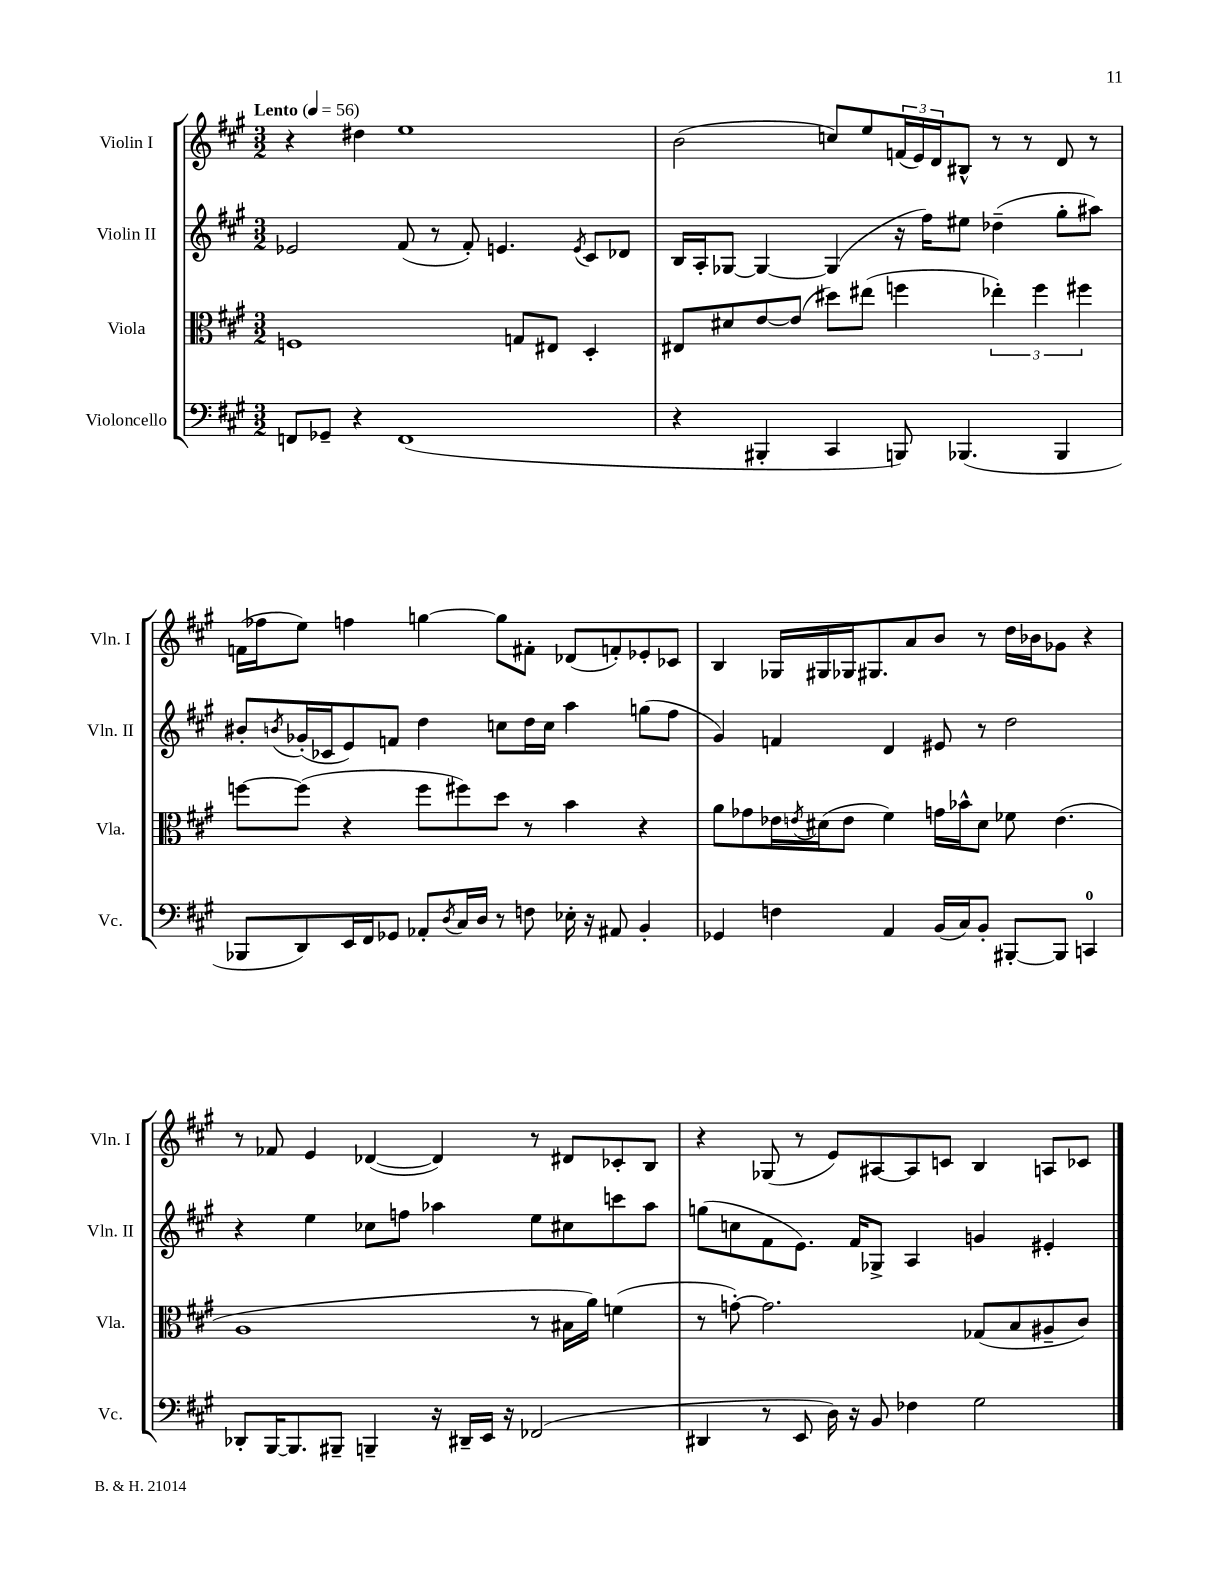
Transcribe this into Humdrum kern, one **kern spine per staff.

**kern	**kern	**kern	**kern
*part4	*part3	*part2	*part1
*staff4	*staff3	*staff2	*staff1
*I"Violoncello	*I"Viola	*I"Violin II	*I"Violin I
*I'Vc.	*I'Vla.	*I'Vln. II	*I'Vln. I
*clefF4	*clefC3	*clefG2	*clefG2
*k[f#c#g#]	*k[f#c#g#]	*k[f#c#g#]	*k[f#c#g#]
*M3/2	*M3/2	*M3/2	*M3/2
*MM56	*MM56	*MM56	*MM56
=1	=1	=1	=1
!	!	!	!LO:TX:a:B:t=Lento
8FFn/L	1Fn	2e-X/	4r
8GG-X~/J	.	.	.
4r	.	.	4dd#X\
(1FF	.	(8f#/	1ee
.	.	8r	.
.	.	8f#'/)	.
.	.	4.en/	.
.	8Gn/L	.	.
.	8E#X/J	.	.
.	.	8qe/	.
.	4D'/	8c#/L	.
.	.	8d-X/J	.
=2	=2	=2	=2
4r	8E#X/L	16B/LL	(2b\
.	.	16A'/J	.
.	8d#X/	[8G-X/J	.
4BBB#X'/	[8e/	4G-/_	.
.	(8e/J]	.	.
4CC#/	8dd#X\L)	(4G-/]	8ccn/L)
.	(8ee#X\J	.	8ee/
8BBBn/)	4ffn\	16r	(24fn/L
.	.	.	24e/)
.	.	16ff#\KL)	.
.	.	.	24d/J
(4.BBB-X/	.	8ee#X\J	8B#X^^/J
.	6ee-X'\)	(4dd-X~\	8r
.	.	.	8r
.	6ff\	.	.
4BBB-/	.	8gg#'\L	8d/
.	6ff#X\	.	.
.	.	8aa#X\J)	8r
!!LO:LB:g=z
=3	=3	=3	=3
8BBB-X/L	[8ffn\L	8b#X'/L	(16fn\LL
.	.	.	16ff-X\J
.	.	8qbn/	.
8DD/)	(8ff\J]	(16g-X'/L	8ee\J)
.	.	16c-X/J	.
16EE/L	4r	8e/)	4ffn\
16FF#/J	.	.	.
8GG-X/J	.	8fn/J	.
8AA-X'/L	8ff\L	4dd\	[4ggn\
8qD/	.	.	.
16C#/L	8ff#X\)	.	.
16D/JJ	.	.	.
8r	8dd\J	8ccn\L	8gg\L]
8Fn\	8r	16dd\L	8f#X'\J
.	.	16cc\JJ	.
16E-X'\	4b\	4aa\	(8d-X/L
16r	.	.	.
8AA#X/	.	.	8fn'/)
4BB'/	4r	(8ggn\L	8e-X'/
.	.	8ff#\J	8c-X/J
=4	=4	=4	=4
4GG-X/	8a\L	4g#/)	4B/
.	8g-X\	.	.
4Fn\	16e-X\L	4fn/	16G-X/LL
.	8qen/	.	.
.	(16d#X\J	.	16G#X/
.	8e\J	.	16G-X/J
.	.	.	8.G#X/
4AA/	4f#\)	4d/	.
.	.	.	8a/
(16BB/LL	16gn\LL	8e#X/	8b/J
16C#/J)	16b-X^^\J	.	.
8BB'/J	8d#\J	8r	8r
[8BBB#X'/L	8f-X\	2dd\	16dd\LL
.	.	.	16b-X\J
8BBB#/J]	(4.e\	.	8g-X\J
4CCn/	.	.	4r
!!LO:LB:g=z
=5	=5	=5	=5
8DD-X'/L	1A	4r	8r
[16BBB/K	.	.	8f-X/
8.BBB/]	.	.	.
.	.	4ee\	4e/
8BBB#X~/J	.	.	.
4BBBn~/	.	8cc-X\L	([4d-X/
.	.	8ffn\J	.
16r	.	4aa-X\	4d-/])
16DD#X~/LL	.	.	.
16EE/JJ	.	.	.
16r	.	.	.
(2FF-X/	8r	8ee\L	8r
.	16B#X\LL	8cc#X\	8d#X/L
.	16a\JJ)	.	.
.	(4fn\	8cccn\	8c-X'/
.	.	8aa-\J	8B/J
=6	=6	=6	=6
4DD#X/	8r	(8ggn\L	4r
.	[8gn'\)	8ccn\	.
8r	2.g\]	8f#\	(8G-X/
8EE/	.	8.e\J)	8r
16D\)	.	.	8e/L)
16r	.	16f#/KL	.
8BB/	.	8G-X^/J	[8A#X/
4F-X\	.	4A/	8A#/]
.	.	.	8cn/J
2G#\	(8G-X/L	4gn/	4B/
.	8B/	.	.
.	8A#X~/	4e#X'/	8An/L
.	8c#/J)	.	8c-X/J
==	==	==	==
*-	*-	*-	*-
